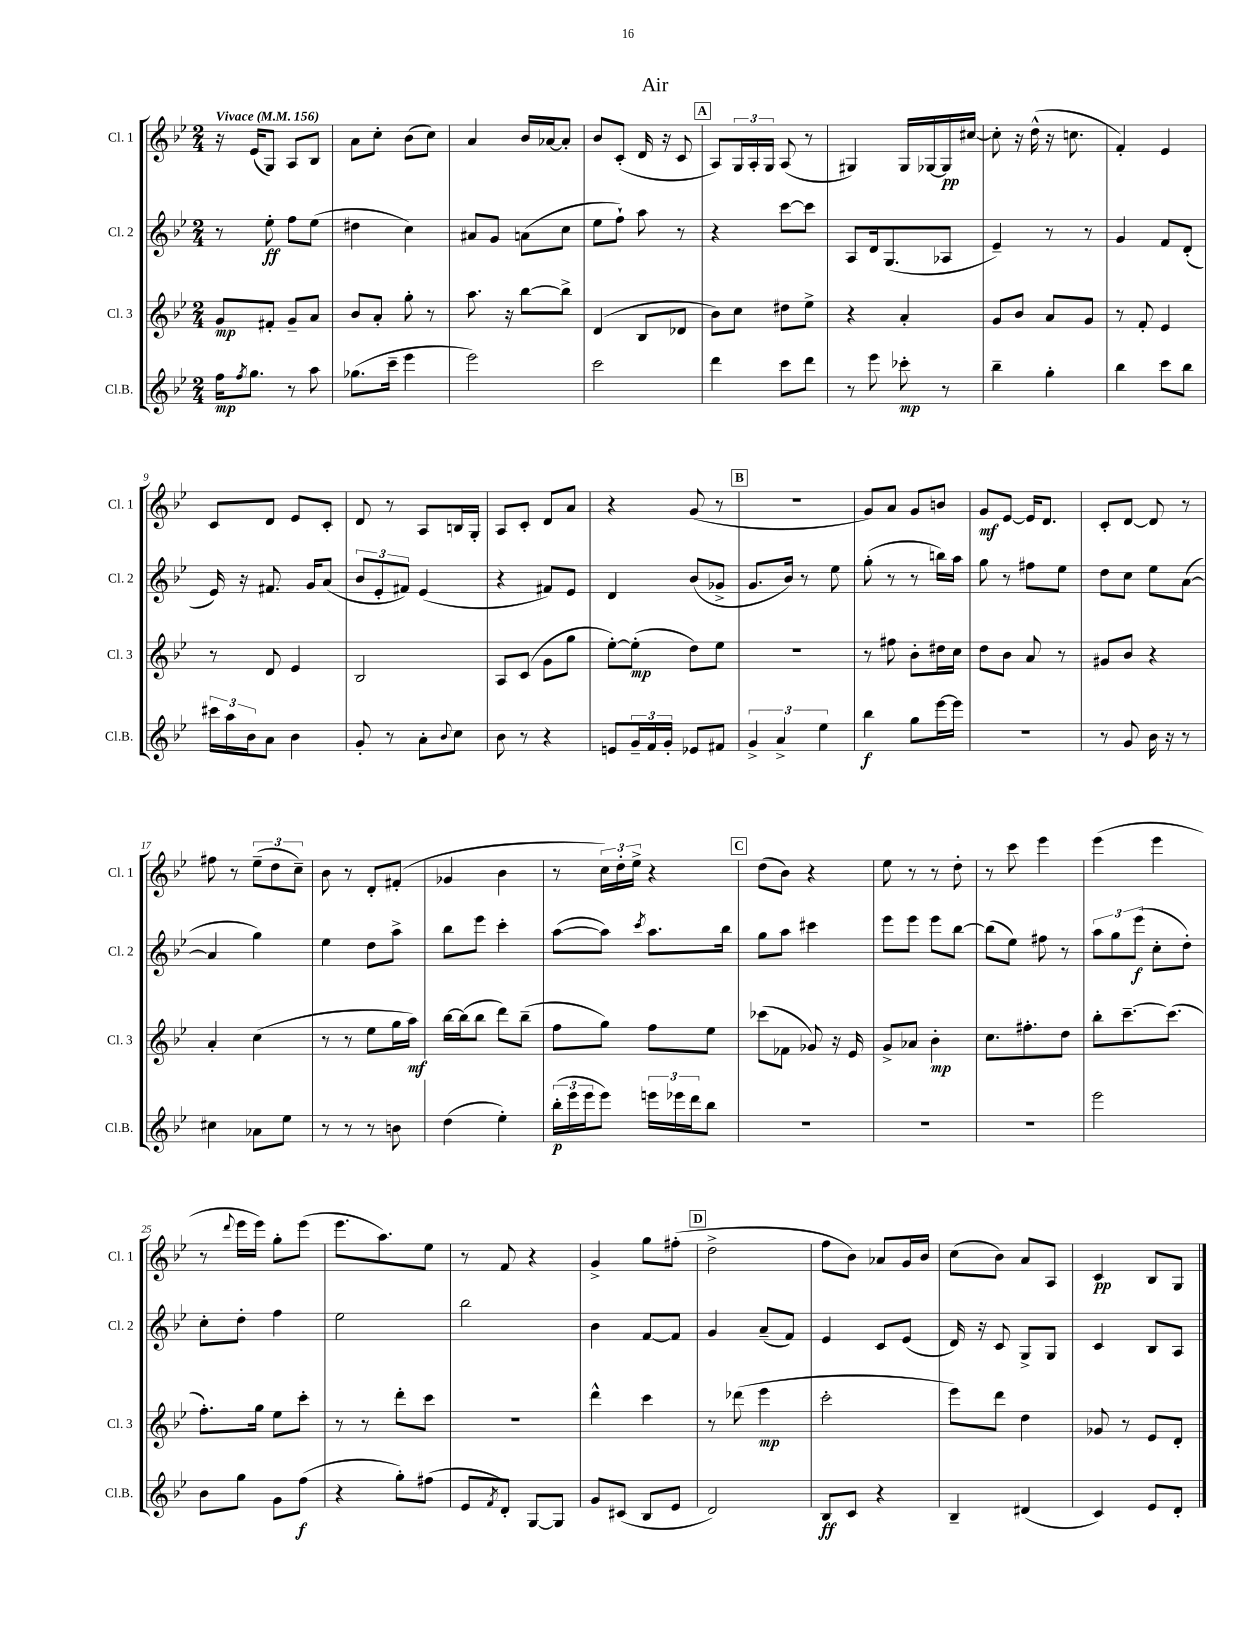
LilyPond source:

\header { title = "Air" }
<<
\new StaffGroup <<
\new Staff = "s0" \with { instrumentName = "Cl. 1" shortInstrumentName = "Cl. 1" } {
    \clef treble \key bes \major \numericTimeSignature \time 2/4 \tempo "Vivace" 4 = 156
    r16 ees'16( g8) a8 bes8 |
    a'8 c''8-. bes'8( c''8) |
    a'4 bes'16 aes'16~ aes'8-. |
    bes'8 c'8-.( d'16 r16 c'8 |
    \mark \markup { \box "A" } a8) \tuplet 3/2 { g16 a16-. g16 } a8( r8 |
    gis4) gis16 ges16~ ges16\pp cis''16~ |
    cis''8-. r16 d''16-^( r16 c''8. |
    f'4-.) ees'4 |
    c'8 d'8 ees'8 c'8-. |
    d'8 r8 a8 b16 g16-. |
    a8 c'8-. d'8 a'8 |
    r4 g'8( r8 |
    \mark \markup { \box "B" } r2 |
    g'8) a'8 g'8 b'8 |
    g'8\mf ees'8~ ees'16 d'8. |
    c'8-. d'8~ d'8 r8 |
    fis''8 r8 \tuplet 3/2 { ees''8--( d''8 c''8--) } |
    bes'8 r8 d'8-. fis'8-.( |
    ges'4 bes'4 |
    r8 \tuplet 3/2 { c''16) d''16-. ees''16-> } r4 |
    \mark \markup { \box "C" } d''8( bes'8) r4 |
    ees''8 r8 r8 d''8-. |
    r8 c'''8 ees'''4 |
    ees'''4( ees'''4 |
    r8 \appoggiatura { d'''8 } ees'''16 ees'''16) g''8-. ees'''8( |
    ees'''8. a''8.) ees''8 |
    r8 f'8 r4 |
    g'4-> g''8 fis''8-.( |
    \mark \markup { \box "D" } d''2-> |
    f''8 bes'8) aes'8 g'16 bes'16 |
    c''8( bes'8) a'8 a8 |
    c'4\pp bes8 g8 \bar "|." |
}
\new Staff = "s1" \with { instrumentName = "Cl. 2" shortInstrumentName = "Cl. 2" } {
    \clef treble \key bes \major \numericTimeSignature \time 2/4
    r8 ees''8-.\ff f''8 ees''8( |
    dis''4 c''4) |
    ais'8 g'8 a'8( c''8 |
    ees''8 f''8-!) a''8 r8 |
    \mark \markup { \box "A" } r4 c'''8~ c'''8 |
    a8 d'16 g8.( aes8 |
    ees'4--) r8 r8 |
    g'4 f'8 d'8-.( |
    ees'16) r16 fis'8. g'16 a'8( |
    \tuplet 3/2 { bes'8 ees'8-. fis'8) } ees'4( |
    r4 fis'8) ees'8 |
    d'4 bes'8( ges'8-> |
    \mark \markup { \box "B" } g'8. bes'16) r8 ees''8 |
    g''8-.( r8 r8 b''16) a''16 |
    g''8 r8 fis''8 ees''8 |
    d''8 c''8 ees''8 a'8~( |
    a'4 g''4) |
    ees''4 d''8 a''8-> |
    bes''8 ees'''8 c'''4-. |
    a''8~( a''8) \acciaccatura { c'''8 } a''8. bes''16 |
    \mark \markup { \box "C" } g''8 a''8 cis'''4 |
    ees'''8 ees'''8 ees'''8 bes''8~ |
    bes''8( ees''8) fis''8 r8 |
    \tuplet 3/2 { a''8 g''8 ees'''8\f( } c''8-. d''8-.) |
    c''8-. d''8-. f''4 |
    ees''2 |
    bes''2 |
    bes'4 f'8~ f'8 |
    \mark \markup { \box "D" } g'4 a'8--( f'8) |
    ees'4 c'8 ees'8( |
    d'16) r16 c'8 g8-> g8 |
    c'4 bes8 a8 \bar "|." |
}
\new Staff = "s2" \with { instrumentName = "Cl. 3" shortInstrumentName = "Cl. 3" } {
    \clef treble \key bes \major \numericTimeSignature \time 2/4
    g'8\mp fis'8-. g'8-- a'8 |
    bes'8 a'8-. g''8-. r8 |
    a''8. r16 bes''8~ bes''8-> |
    d'4( bes8 des'8 |
    \mark \markup { \box "A" } bes'8) c''8 dis''8 ees''8-> |
    r4 a'4-. |
    g'8 bes'8 a'8 g'8 |
    r8 f'8-. ees'4 |
    r8 d'8 ees'4 |
    bes2 |
    a8 c'8( g'8 g''8 |
    ees''8~-.) ees''8-.\mp( d''8) ees''8 |
    \mark \markup { \box "B" } r2 |
    r8 fis''8 bes'8-. dis''16 c''16 |
    d''8 bes'8 a'8 r8 |
    gis'8 bes'8 r4 |
    a'4-. c''4( |
    r8 r8 ees''8 g''16 a''16\mf) |
    bes''16~ bes''16( bes''8 d'''8) bes''8--( |
    f''8 g''8) f''8 ees''8 |
    \mark \markup { \box "C" } ces'''8( fes'8 ges'8) r16 ees'16 |
    g'8-> aes'8 bes'4-.\mp |
    c''8. fis''8.-. d''8 |
    bes''8-. c'''8.~-- c'''8.( |
    f''8.-.) g''16 ees''8 c'''8-. |
    r8 r8 d'''8-. c'''8 |
    R2 |
    d'''4-^ c'''4 |
    \mark \markup { \box "D" } r8 des'''8( ees'''4\mp |
    c'''2-. |
    ees'''8) d'''8 d''4 |
    ges'8 r8 ees'8 d'8-. \bar "|." |
}
\new Staff = "s3" \with { instrumentName = "Cl.B." shortInstrumentName = "Cl.B." } {
    \clef treble \key bes \major \numericTimeSignature \time 2/4
    f''16\mp \acciaccatura { f''8 } g''8. r8 a''8 |
    ges''8.( c'''16-- ees'''4 |
    ees'''2) |
    c'''2 |
    \mark \markup { \box "A" } d'''4 c'''8 d'''8 |
    r8 ees'''8 ces'''8-.\mp r8 |
    bes''4-- g''4-. |
    bes''4 c'''8 bes''8 |
    \tuplet 3/2 { cis'''16 a''16 bes'16 } a'8 bes'4 |
    g'8-. r8 a'8-. \appoggiatura { bes'8 } c''8 |
    bes'8 r8 r4 |
    e'8 \tuplet 3/2 { g'16-- f'16 g'16-. } ees'8 fis'8 |
    \mark \markup { \box "B" } \tuplet 3/2 { g'4-> a'4-> ees''4 } |
    bes''4\f g''8 ees'''16~ ees'''16 |
    R2 |
    r8 g'8 bes'16 r16 r8 |
    cis''4 aes'8 ees''8 |
    r8 r8 r8 b'8 |
    d''4( ees''4-.) |
    \tuplet 3/2 { bes''16-.\p( ees'''16 ees'''16 } ees'''8) \tuplet 3/2 { e'''16 ees'''16 d'''16 } bes''8 |
    \mark \markup { \box "C" } R2 |
    R2 |
    R2 |
    ees'''2 |
    bes'8 g''8 g'8 f''8\f( |
    r4 g''8-.) fis''8( |
    ees'8 \acciaccatura { f'8 } d'8-.) g8~ g8 |
    g'8 cis'8( bes8 ees'8 |
    \mark \markup { \box "D" } d'2) |
    bes8\ff c'8 r4 |
    bes4-- dis'4( |
    c'4) ees'8 d'8-. \bar "|." |
}
>>
>>
